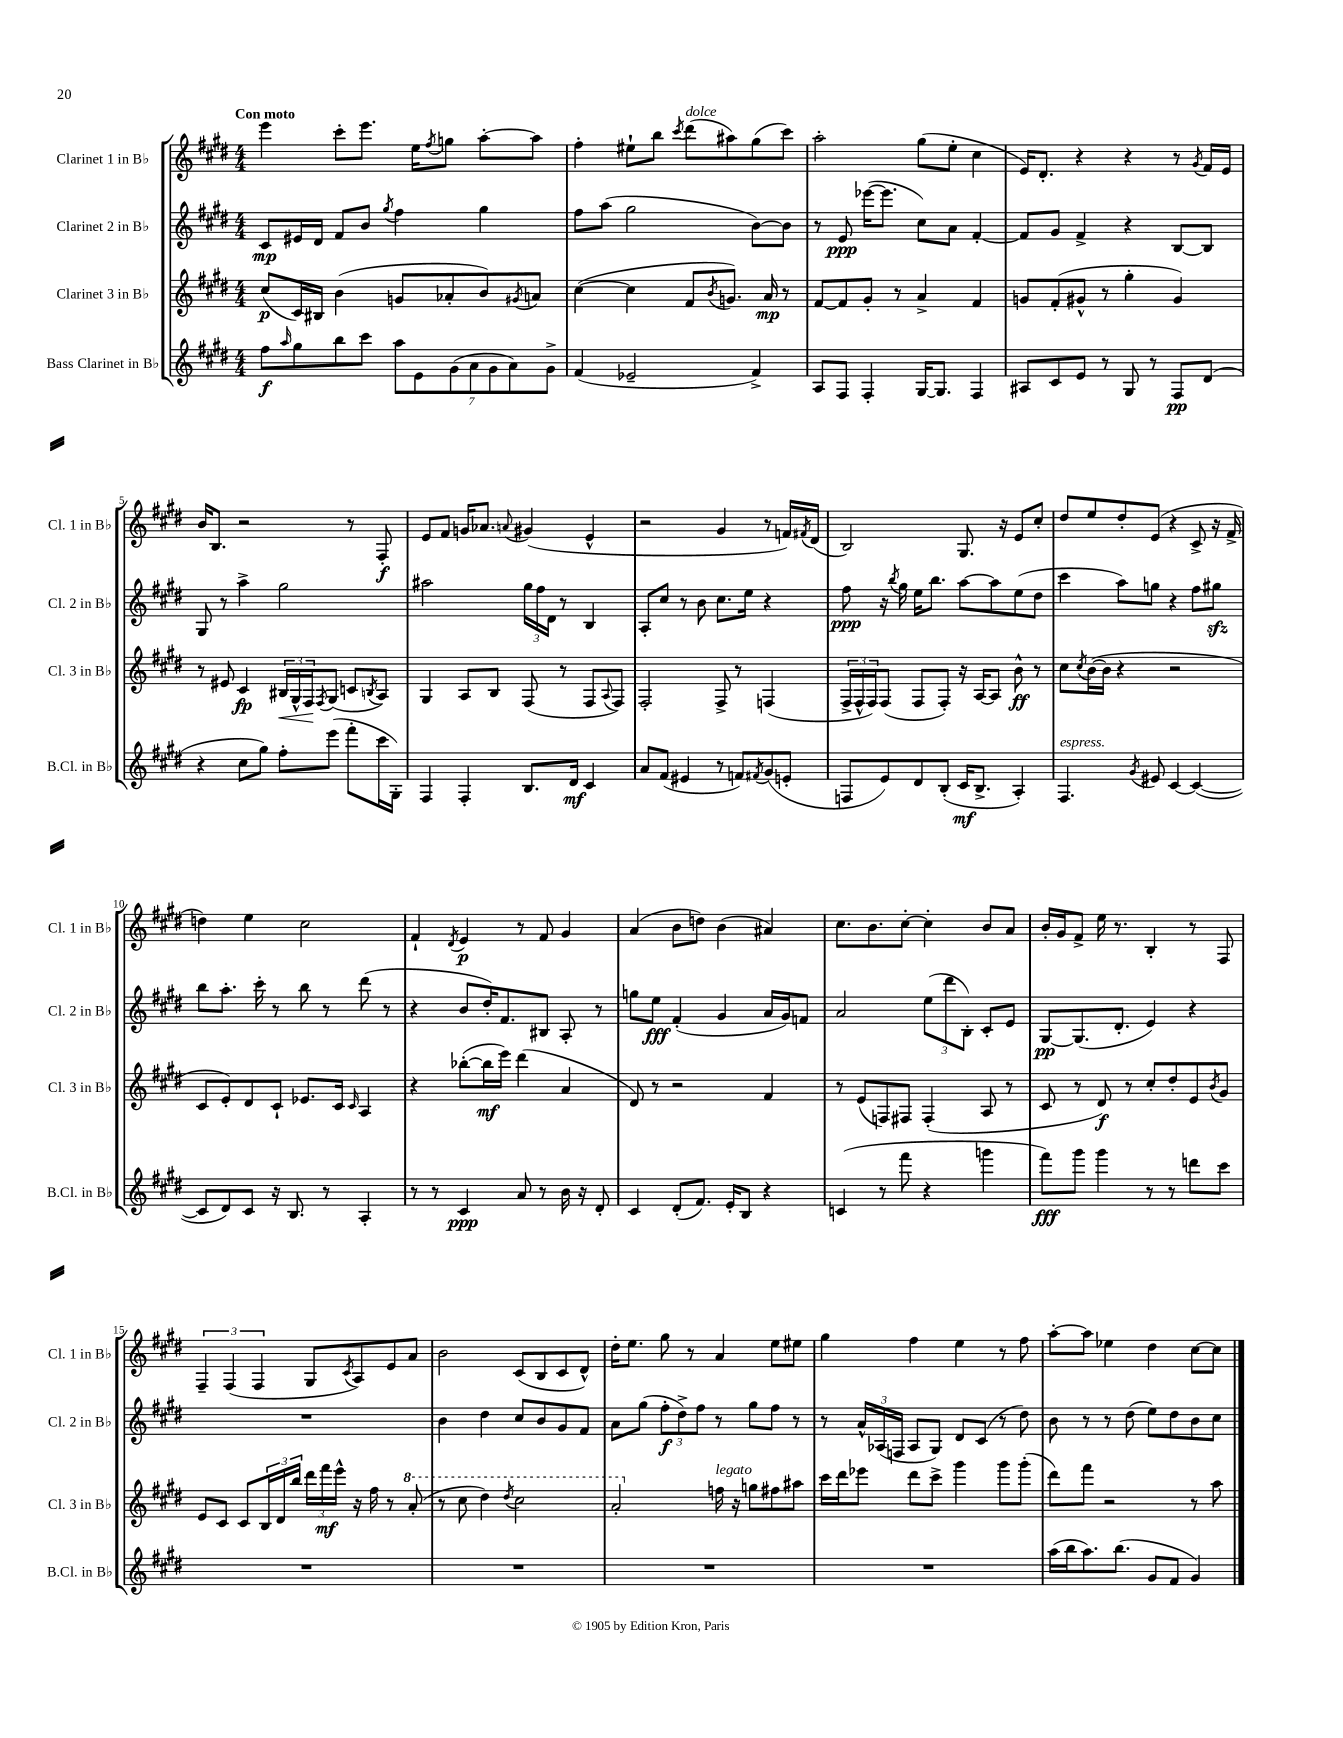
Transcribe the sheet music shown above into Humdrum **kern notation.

**kern	**dynam	**kern	**dynam	**kern	**dynam	**kern	**dynam
*part4	*part4	*part3	*part3	*part2	*part2	*part1	*part1
*staff4	*staff4	*staff3	*staff3	*staff2	*staff2	*staff1	*staff1
*I"Bass Clarinet in B♭	*	*I"Clarinet 3 in B♭	*	*I"Clarinet 2 in B♭	*	*I"Clarinet 1 in B♭	*
*I'B.Cl. in B♭	*	*I'Cl. 3 in B♭	*	*I'Cl. 2 in B♭	*	*I'Cl. 1 in B♭	*
*clefG2	*	*clefG2	*	*clefG2	*	*clefG2	*
*k[f#c#g#d#]	*	*k[f#c#g#d#]	*	*k[f#c#g#d#]	*	*k[f#c#g#d#]	*
*M4/4	*	*M4/4	*	*M4/4	*	*M4/4	*
=1	=1	=1	=1	=1	=1	=1	=1
!	!	!	!	!	!	!LO:TX:a:B:t=Con moto	!
8ff#\L	f	(8cc#/L	p	8c#/L	mp	4eee\	.
16qqaa/	.	.	.	.	.	.	.
8gg#\	.	16c#/L)	.	16e#X/L	.	.	.
.	.	16B#X/JJ	.	16d#/JJ	.	.	.
8bb\	.	(4b\	.	8f#/L	.	8ccc#'\L	.
8ccc#\J	.	.	.	8b/J	.	8.eee\J	.
.	.	.	.	8qgg#/	.	.	.
14aa\L	.	8gn/L	.	4ff#\	.	.	.
.	.	.	.	.	.	16ee\KL	.
14e\	.	.	.	.	.	.	.
.	.	.	.	.	.	8qff#/	.
.	.	8a-X'/	.	.	.	8ggn\J	.
(14g#\	.	.	.	.	.	.	.
14a\	.	.	.	.	.	.	.
.	.	8b/)	.	4gg#\	.	[8aa'\L	.
14g#\	.	.	.	.	.	.	.
14a\)	.	.	.	.	.	.	.
.	.	8qg#X/	.	.	.	.	.
.	.	8an/J	.	.	.	8aa\J]	.
14g#^\J	.	.	.	.	.	.	.
=2	=2	=2	=2	=2	=2	=2	=2
(4f#/	.	([4cc#\	.	8ff#\L	.	4ff#'\	.
.	.	.	.	(8aa\J	.	.	.
2e-X~/	.	4cc#\]	.	2gg#\	.	8ee#X`\L	.
.	.	.	.	.	.	8bb\J	.
.	.	.	.	.	.	8qccc#/	.
!	!	!	!	!	!	!LO:TX:a:i:t=dolce	!
.	.	8f#/L	.	.	.	(8ddd#\L	.
.	.	8qb/	.	.	.	.	.
.	.	8.gn/J)	.	.	.	8aa#X\)	.
4f#^/)	.	.	.	[8b\L)	.	(8gg#\	.
.	.	16a/	mp	.	.	.	.
.	.	8r	.	8b\J]	.	8ccc#\J)	.
=3	=3	=3	=3	=3	=3	=3	=3
8A/L	.	[8f#/L	.	8r	.	2aa'\	.
8F#/J	.	8f#/]	.	8e/	ppp	.	.
4F#'/	.	8g#'/J	.	([16eee-X\KL	.	.	.
.	.	.	.	8.eee-\J]	.	.	.
.	.	8r	.	.	.	.	.
[16G#/KL	.	4a^/	.	8cc#\L)	.	(8gg#\L	.
8.G#/J]	.	.	.	.	.	.	.
.	.	.	.	8a\J	.	8ee'\J	.
4F#/	.	4f#/	.	[4f#'/	.	4cc#\	.
=4	=4	=4	=4	=4	=4	=4	=4
8A#X/L	.	8gn/L	.	8f#/L]	.	16e/KL)	.
.	.	.	.	.	.	8.d#'/J	.
8c#/	.	(8f#'/	.	8g#/J	.	.	.
8e/J	.	8g#X^^/J	.	4f#^/	.	4r	.
8r	.	8r	.	.	.	.	.
8G#/	.	4gg#'\	.	4r	.	4r	.
8r	.	.	.	.	.	.	.
8F#/L	pp	4g#/)	.	[8B/L	.	8r	.
.	.	.	.	.	.	8qg#/	.
(8d#/J	.	.	.	8B/J]	.	16f#/LL	.
.	.	.	.	.	.	16e/JJ	.
!!LO:LB:g=z
=5	=5	=5	=5	=5	=5	=5	=5
4r	.	8r	.	8G#/	.	16b/KL	.
.	.	.	.	.	.	8.B/J	.
.	.	8e#X/	.	8r	.	.	.
8cc#\L	.	4c#/	fp	4aa^\	.	2r	.
8gg#\J)	.	.	.	.	.	.	.
!	!	!	!LO:HP:b	!	!	!	!
8ff#'\L	.	24B#X/LL	<	2gg#\	.	.	.
.	.	24G#^^/	.	.	.	.	.
.	.	24F#/J	.	.	.	.	.
.	.	8qF#/	.	.	.	.	.
(8eee\J	.	(8G#/J	[	.	.	.	.
8fff#'\L	.	8cn/L	.	.	.	8r	.
.	.	8qBn/	.	.	.	.	.
16ccc#\L	.	8A/J)	.	.	.	8F#'/	f
16G#'\JJ)	.	.	.	.	.	.	.
=6	=6	=6	=6	=6	=6	=6	=6
4F#/	.	4G#/	.	2aa#X\	.	8e/L	.
.	.	.	.	.	.	8f#/J	.
4F#'/	.	8A/L	.	.	.	16gn/KL	.
.	.	.	.	.	.	8.a-X/J	.
.	.	8B/J	.	.	.	.	.
.	.	.	.	.	.	8qqan/	.
8.B/L	.	(8F#/	.	24gg#\LL	.	(4g#X/	.
.	.	.	.	24ff#\	.	.	.
.	.	.	.	24d#\JJ	.	.	.
.	.	8r	.	8r	.	.	.
16d#/Jk	mf	.	.	.	.	.	.
4c#/	.	8F#/L	.	4B/	.	4e^^/	.
.	.	8qqA/	.	.	.	.	.
.	.	8F#/J)	.	.	.	.	.
=7	=7	=7	=7	=7	=7	=7	=7
8a/L	.	2F#'/	.	8A'/L	.	2r	.
(8f#/J	.	.	.	8cc#/J	.	.	.
4e#X/	.	.	.	8r	.	.	.
.	.	.	.	8b\	.	.	.
8r	.	8F#^/	.	8.cc#\L	.	4g#/	.
8fn/L)	.	8r	.	.	.	.	.
.	.	.	.	16ee\Jk	.	.	.
8qf#X/	.	.	.	.	.	.	.
(8g#/	.	(4Fn/	.	4r	.	8r	.
8en'/J	.	.	.	.	.	16fn/LL)	.
.	.	.	.	.	.	8qf#X/	.
.	.	.	.	.	.	(16d#/JJ	.
=8	=8	=8	=8	=8	=8	=8	=8
8Fn/L	.	24F#^/LL	.	8ff#\	ppp	2B/)	.
.	.	24F#^^/	.	.	.	.	.
.	.	24F#/J)	.	.	.	.	.
8e/)	.	(8F#/J	.	16r	.	.	.
.	.	.	.	8qbb/	.	.	.
.	.	.	.	16gg#\	.	.	.
8d#/	.	8F#/L	.	16ee\KL	.	.	.
.	.	.	.	8.bb\J	.	.	.
(8B'/J	.	8F#'/J)	.	.	.	.	.
16c#/KL	mf	16r	.	[8aa\L	.	8.G#/	.
8.B^/J	.	[16A/KL	.	.	.	.	.
.	.	8A/J]	.	8aa\]	.	.	.
.	.	.	.	.	.	16r	.
4A'/)	.	8b^^\	ff	(8ee\	.	8e/L	.
.	.	8r	.	8dd#\J	.	8cc#'/J	.
=9	=9	=9	=9	=9	=9	=9	=9
!LO:TX:a:i:t=espress.	!	!	!	!	!	!	!
4.F#/	.	8cc#\L	.	4ccc#\	.	8dd#/L	.
.	.	8qcc#/	.	.	.	.	.
.	.	([16b\L	.	.	.	8ee/	.
.	.	16b\JJ]	.	.	.	.	.
.	.	4r	.	8aa\L)	.	8dd#'/	.
8qg#/	.	.	.	.	.	.	.
8e#X/	.	.	.	8ggn\J	.	(8e/J	.
[4c#/	.	2r	.	4r	.	4r	.
(4c#/_	.	.	.	8ff#\L	.	8c#^/	.
.	.	.	.	8gg#Xzz\J	.	16r	.
.	.	.	.	.	.	16f#^/	.
!!LO:LB:g=z
=10	=10	=10	=10	=10	=10	=10	=10
8c#/L]	.	8c#/L	.	8bb\L	.	4ddn\)	.
8d#/)	.	8e'/)	.	8.aa'\J	.	.	.
8c#/J	.	8d#/	.	.	.	4ee\	.
.	.	.	.	16ccc#'\	.	.	.
16r	.	8c#`/J	.	8r	.	.	.
8.B/	.	.	.	.	.	.	.
.	.	8.e-X/L	.	8bb\	.	2cc#\	.
8r	.	.	.	8r	.	.	.
.	.	16c#/Jk	.	.	.	.	.
.	.	16qqc#/	.	.	.	.	.
4A'/	.	4A/	.	(8ddd#\	.	.	.
.	.	.	.	8r	.	.	.
=11	=11	=11	=11	=11	=11	=11	=11
8r	.	4r	.	4r	.	4f#`/	.
8r	.	.	.	.	.	.	.
.	.	.	.	.	.	8qd#/	.
4c#/	ppp	([8bb-X'\L	.	8b/L	.	4e/	p
.	.	16bb-\L]	mf	16dd#'/K)	.	.	.
.	.	16eee\JJ)	.	8.f#/	.	.	.
8a/	.	(4ddd#\	.	.	.	8r	.
8r	.	.	.	8B#X/J	.	8f#/	.
16b\	.	4a/	.	8A'/	.	4g#/	.
16r	.	.	.	.	.	.	.
8d#'/	.	.	.	8r	.	.	.
=12	=12	=12	=12	=12	=12	=12	=12
4c#/	.	8d#/)	.	8ggn\L	.	(4a/	.
.	.	8r	.	8ee\J	fff	.	.
(8d#'/L	.	2r	.	(4f#'/	.	8b\L	.
8.f#/J)	.	.	.	.	.	8ddn\J)	.
.	.	.	.	4g#/	.	(4b\	.
16e'/KL	.	.	.	.	.	.	.
8B/J	.	.	.	.	.	.	.
4r	.	4f#/	.	16a/LL	.	4a#X/)	.
.	.	.	.	16g#/J)	.	.	.
.	.	.	.	8fn/J	.	.	.
=13	=13	=13	=13	=13	=13	=13	=13
(4cn/	.	8r	.	2a/	.	8.cc#\L	.
.	.	(8e/L	.	.	.	.	.
.	.	.	.	.	.	8.b\	.
8r	.	8Fn/)	.	.	.	.	.
8fff#\	.	8F#X/J	.	.	.	[8cc#'\J	.
4r	.	(4F#'/	.	(12ee\L	.	4cc#'\]	.
.	.	.	.	12ddd#\	.	.	.
.	.	.	.	12B'\J)	.	.	.
4gggn\	.	8A/	.	8c#'/L	.	8b/L	.
.	.	8r	.	8e/J	.	8a/J	.
=14	=14	=14	=14	=14	=14	=14	=14
8fff#\L)	fff	8c#/	.	[8G#/L	pp	16b'/LL	.
.	.	.	.	.	.	16g#/J	.
8ggg#\J	.	8r	.	(8.G#/]	.	8f#^/J	.
4ggg#\	.	8d#/)	f	.	.	16ee\	.
.	.	.	.	8.d#'/J	.	8.r	.
.	.	8r	.	.	.	.	.
8r	.	8cc#'/L	.	4e/)	.	4B'/	.
8r	.	8dd#'/	.	.	.	.	.
8dddn\L	.	8e/	.	4r	.	8r	.
.	.	8qb/	.	.	.	.	.
8ccc#\J	.	8g#/J	.	.	.	8F#/	.
!!LO:LB:g=z
=15	=15	=15	=15	=15	=15	=15	=15
1r	.	8e/L	.	1r	.	6F#~/	.
.	.	8c#/J	.	.	.	.	.
.	.	.	.	.	.	(6F#/	.
.	.	8c#/L	.	.	.	.	.
.	.	.	.	.	.	6F#/	.
.	.	24B/L	.	.	.	.	.
.	.	24d#/	.	.	.	.	.
.	.	24bb/JJ	.	.	.	.	.
.	.	24ddd#\LL	.	.	.	8G#/L	.
.	.	24fff#\	mf	.	.	.	.
.	.	24eee^^\JJ	.	.	.	.	.
.	.	.	.	.	.	8qc#/	.
.	.	16r	.	.	.	8A/)	.
.	.	16ff#\	.	.	.	.	.
.	.	8r	.	.	.	8e/	.
*	*	*8va	*	*	*	*	*
.	.	(8aa'/	.	.	.	8a/J	.
=16	=16	=16	=16	=16	=16	=16	=16
1r	.	8r	.	4b\	.	2b\	.
.	.	8ccc#\	.	.	.	.	.
.	.	4ddd#\)	.	4dd#\	.	.	.
.	.	8qddd#/	.	.	.	.	.
.	.	2ccc#\	.	8cc#/L	.	(8c#/L	.
.	.	.	.	8b/	.	8B/	.
.	.	.	.	8g#/	.	8c#/	.
.	.	.	.	8f#/J	.	8d#^^/J)	.
=17	=17	=17	=17	=17	=17	=17	=17
1r	.	2aa'/	.	8a\L	.	16dd#'\KL	.
.	.	.	.	.	.	8.ee\J	.
.	.	.	.	(8gg#\J	.	.	.
.	.	.	.	12ff#'\L	f	8gg#\	.
.	.	.	.	12dd#^\)	.	.	.
.	.	.	.	.	.	8r	.
.	.	.	.	12ff#\J	.	.	.
*	*	*X8va	*	*	*	*	*
!	!	!LO:TX:a:i:t=legato	!	!	!	!	!
.	.	16ffn\	.	8r	.	4a/	.
.	.	16r	.	.	.	.	.
.	.	8ggn\L	.	8gg#\L	.	.	.
.	.	8ff#X\	.	8ff#\J	.	8ee\L	.
.	.	8aa#X\J	.	8r	.	8ee#X\J	.
=18	=18	=18	=18	=18	=18	=18	=18
1r	.	16ccc#\LL	.	8r	.	4gg#\	.
.	.	16ddd#\J	.	.	.	.	.
.	.	8eee-X\J	.	24a^^/LL	.	.	.
.	.	.	.	(24A-X/	.	.	.
.	.	.	.	24Fn/JJ	.	.	.
.	.	8ddd#\L	.	8A-/L	.	4ff#\	.
.	.	8ccc#^\J	.	8G#/J)	.	.	.
.	.	4ggg#\	.	8d#/L	.	4ee\	.
.	.	.	.	(8c#/J	.	.	.
.	.	8ggg#\L	.	8r	.	8r	.
.	.	(8ggg#'\J	.	8dd#\)	.	8ff#\	.
=19	=19	=19	=19	=19	=19	=19	=19
(16aa\LL	.	8ddd#\L)	.	8b\	.	[8aa'\L	.
16bb\J	.	.	.	.	.	.	.
8.aa\)	.	8fff#\J	.	8r	.	8aa\J]	.
.	.	2r	.	8r	.	4ee-X\	.
(8.bb\J	.	.	.	.	.	.	.
.	.	.	.	(8dd#\	.	.	.
8g#/L	.	.	.	8ee\L)	.	4dd#\	.
8f#/J	.	.	.	8dd#\	.	.	.
4g#/)	.	8r	.	8b\	.	[8cc#\L	.
.	.	8aa\	.	8cc#\J	.	8cc#\J]	.
==	==	==	==	==	==	==	==
*-	*-	*-	*-	*-	*-	*-	*-
